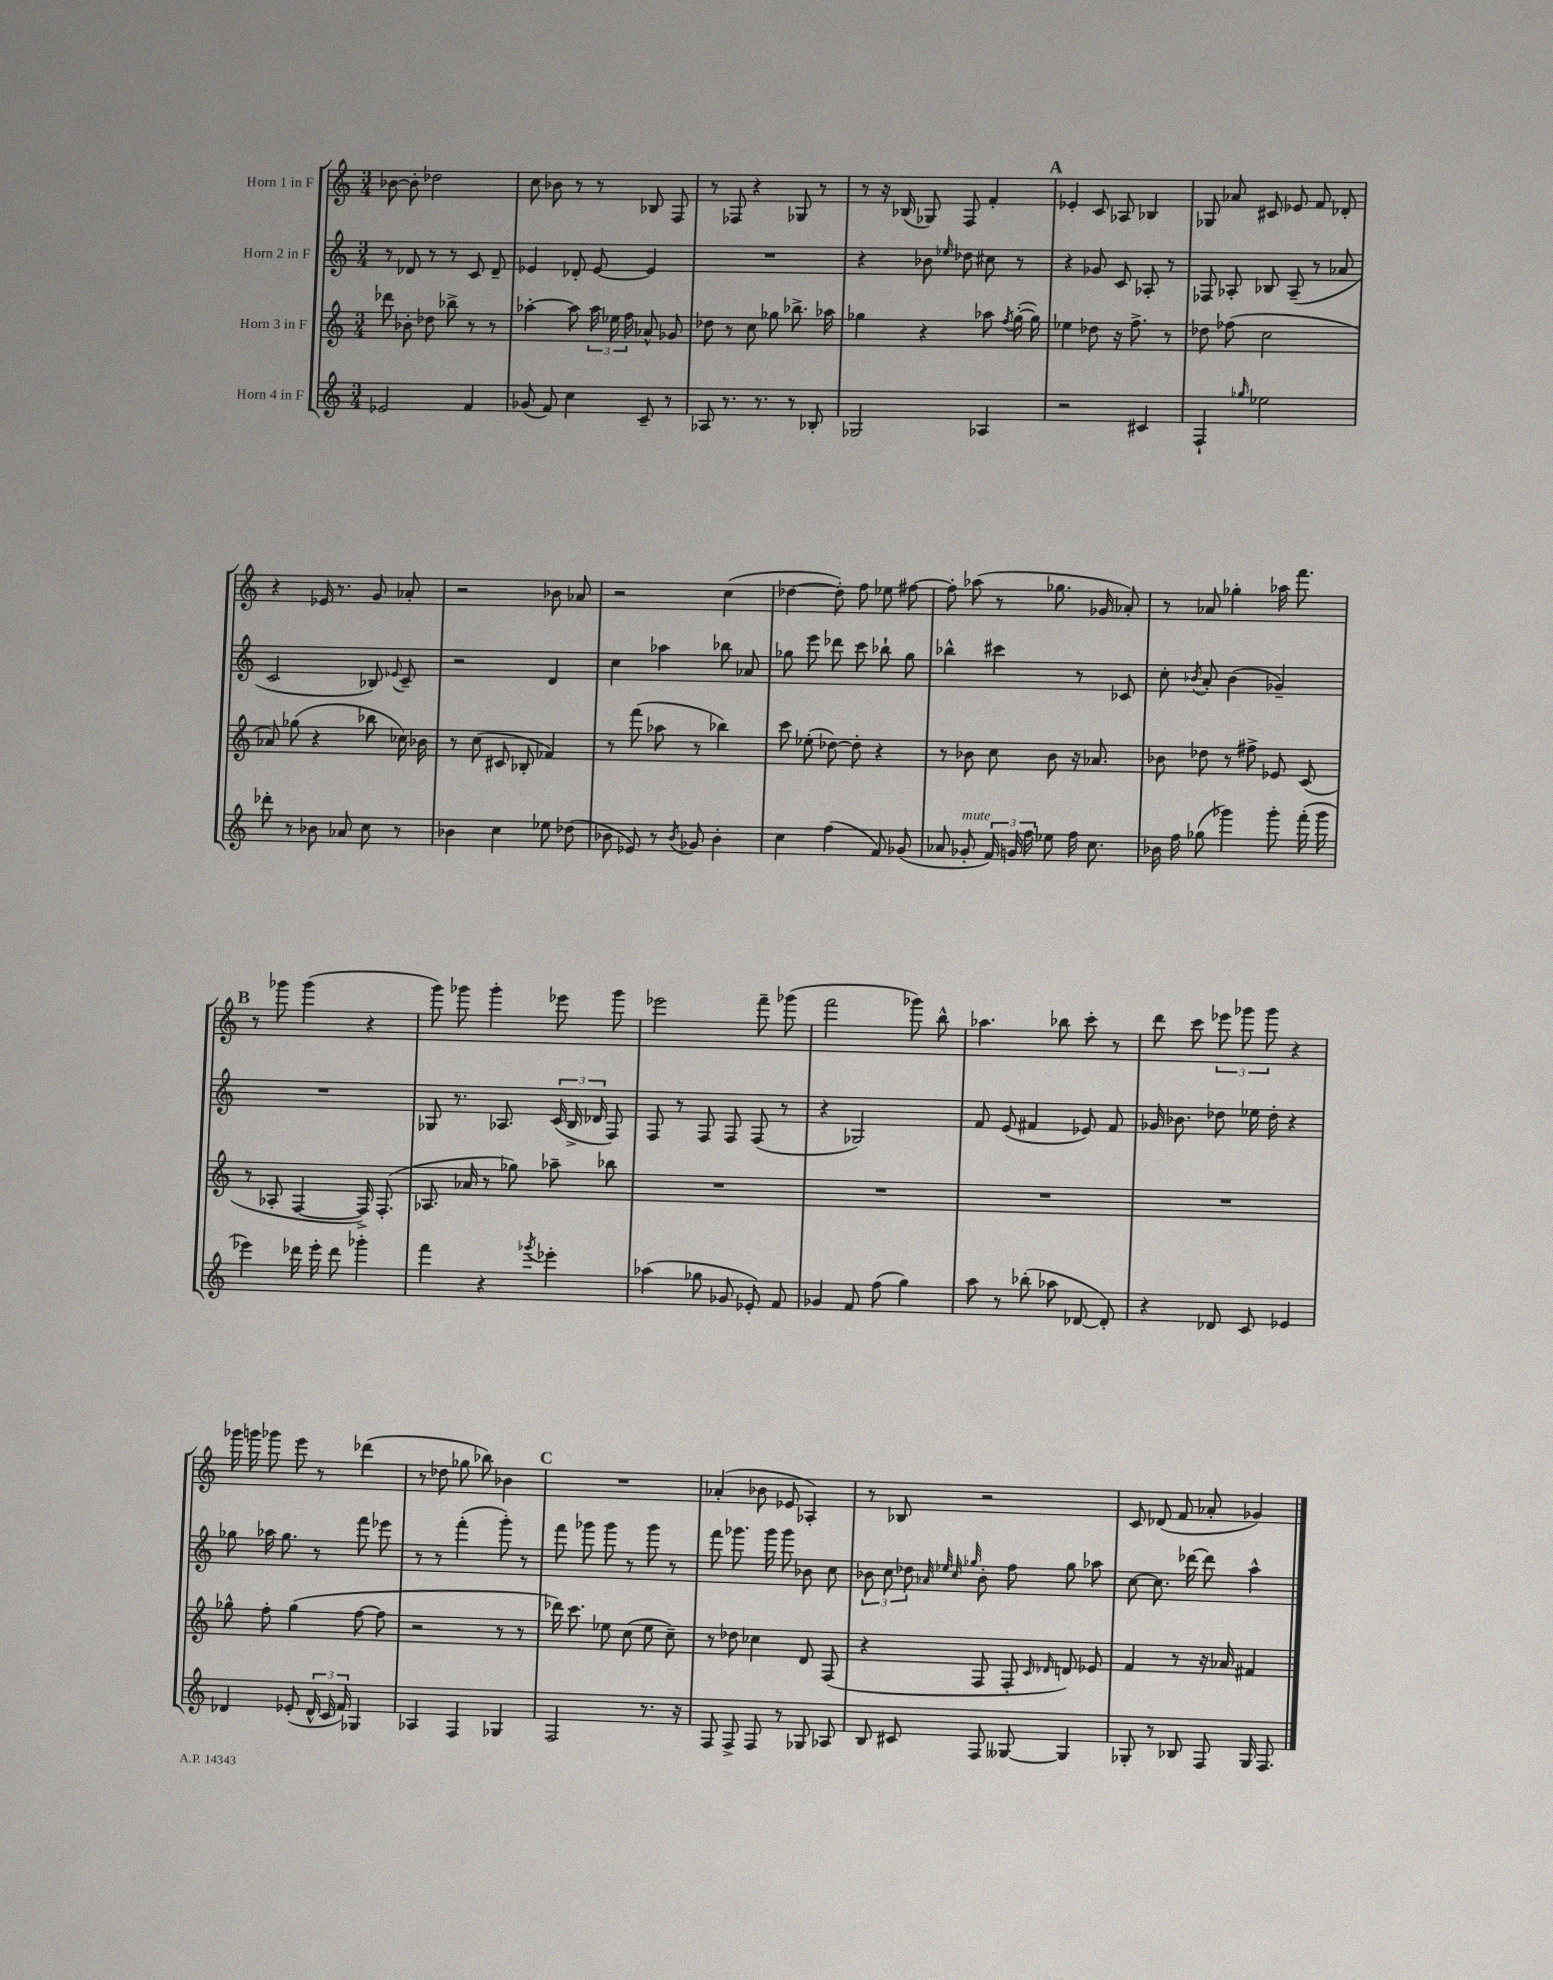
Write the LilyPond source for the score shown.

<<
\new StaffGroup <<
\new Staff = "s0" \with { instrumentName = "Horn 1 in F" } {
    \clef treble \key c \major \numericTimeSignature \time 3/4
    \autoBeamOff bes'8~ bes'8-. des''2 |
    c''8 bes'8 r8 r8 bes8 f8 |
    r8 fes8 r4 ges8 r8 |
    r8 r16 bes16( ges8) f8 f'4-. |
    \mark \markup { \bold "A" } ees'4-. c'8 aes8 bes4 |
    ges8 aes'8 cis'8 ees'8 f'8 des'8-. |
    r4 ees'16 r8. g'8 aes'8-. |
    r2 bes'8 aes'8 |
    r2 c''4( |
    des''4~ des''8-.) f''8 ees''8 fis''8~ |
    fis''8-. aes''8( r8 ges''8. ges'16 aes'8-.) |
    r8 aes'8 ges''4-. aes''16 f'''8. |
    \mark \markup { \bold "B" } r8 ges'''8 ges'''4( r4 |
    g'''8) ges'''8 ges'''4-. ees'''8 ges'''8 |
    ees'''2 f'''8-- ges'''8( |
    f'''2 ges'''8) b''8-^ |
    aes''4. bes''8 c'''8-. r8 |
    d'''8 c'''8 \tuplet 3/2 { ees'''8 ges'''8 ges'''8 } r4 |
    ges'''16 g'''16 ges'''8 e'''8 r8 des'''4( |
    r8 des''8 ges''8 bes''8) bes'4 |
    \mark \markup { \bold "C" } R2. |
    aes'4-.( bes'8 ees'8 aes4-.) |
    r8 bes8 r2 |
    c'8 des'8( f'8 aes'8-. ges'4) \bar "|." |
}
\new Staff = "s1" \with { instrumentName = "Horn 2 in F" } {
    \clef treble \key c \major \numericTimeSignature \time 3/4
    \autoBeamOff r8 des'8 r8 r8 c'8 des'8-- |
    ees'4 des'8-. ees'8~ ees'4 |
    R2. |
    r4 bes'8 \grace { ees''16 } des''8 cis''8 r8 |
    \mark \markup { \bold "A" } r4 ges'8 c'8 aes8-. r8 |
    fes8 aes8-. bes8 aes8--( r8 aes'8 |
    c'2 bes8) \appoggiatura { ees'8 } c'8-- |
    r2 d'4 |
    c''4 aes''4 bes''8 aes'8 |
    ges''8 e'''8 des'''8 c'''8 bes''8-! ges''8 |
    bes''4-^ cis'''4 r8 ces'8 |
    c''8-. \acciaccatura { bes'8 } a'8-. bes'4( ges'4--) |
    \mark \markup { \bold "B" } R2. |
    ges8 r8. aes8. \tuplet 3/2 { c'16( b16-> des'16 } f8) |
    f8 r8 f8 f8 f8( r8 |
    r4 ges2) |
    f'8 e'8( fis'4 ees'8) fis'8 |
    ges'16 bes'8. des''8 ees''16 des''16-. r4 |
    ges''8 aes''16 ges''8. r8 f'''8 ees'''8 |
    r8 r8 f'''4-.( g'''8-.) r8 |
    \mark \markup { \bold "C" } f'''8 ges'''8 ges'''8 r8 ges'''8 r8 |
    f'''8 ges'''8. ges'''16 ges'''8 bes'8 c''8 |
    \tuplet 3/2 { bes'8 c''8 des''8 } \grace { aes'32 ees''32 c''32 ges''32 } bes'8-. f''8 ges''8 aes''8 |
    c''8~ c''8. des'''16~ des'''8 a''4-^ \bar "|." |
}
\new Staff = "s2" \with { instrumentName = "Horn 3 in F" } {
    \clef treble \key c \major \numericTimeSignature \time 3/4
    \autoBeamOff des'''8 bes'8-. des''8 bes''8-> r8 r8 |
    aes''4~-. aes''8 \tuplet 3/2 { aes''16 ees''16 f''16 } aes'8-^ ges'8 |
    des''8 r8 c''8 ges''8 bes''8.-> aes''16 |
    ges''4 r4 aes''8 \acciaccatura { f''8 } ges''16~-.( ges''16) |
    \mark \markup { \bold "A" } ees''4 des''8 r16 f''8.-> r8 |
    des''8 fes''8( c''2 |
    aes'8) ges''8( r4 bes''8 ces''16) bes'16 |
    r8 c''8( cis'8 bes8-. fes'4) |
    r8 f'''8( aes''8 r8 bes''4) |
    c'''8 ees''8-.( des''8~) des''8-. r4 |
    r8 bes'8 c''8 bes'8 r16 aes'8. |
    bes'8 des''8 r8 fis''8-> ees'8 c'8( |
    \mark \markup { \bold "B" } r8 aes8-. f4~ f16->) f8.-.( |
    aes8. aes'16 r8 ges''8) aes''8-- bes''8 |
    R2. |
    R2. |
    R2. |
    R2. |
    ges''8-^ f''8-. ges''4( f''8~ f''8 |
    r2 r8 r8 |
    \mark \markup { \bold "C" } des'''16) c'''8. ees''8 c''8( ees''8 c''8--) |
    r8 des''8 ces''4 d'8 f8( |
    r4 f8 f8-. \grace { c'16 des'16 } d'8) ees'8 |
    f'4 r8 r16 aes'16 fis'4 \bar "|." |
}
\new Staff = "s3" \with { instrumentName = "Horn 4 in F" } {
    \clef treble \key c \major \numericTimeSignature \time 3/4
    \autoBeamOff ees'2 f'4 |
    ges'8( f'8) c''4 c'8-- r8 |
    aes8 r8. r8. r8 bes8-. |
    ges2 aes4 |
    \mark \markup { \bold "A" } r2 cis'4 |
    f4-! \grace { ges''16 } ees''2 |
    des'''8-. r8 bes'8 aes'8 c''8 r8 |
    bes'4 c''4 ees''8 des''8( |
    bes'8 ees'8) r8 \acciaccatura { bes'8 } ges'8 bes'4-. |
    c''4 f''4( f'8) ges'8( |
    aes'8 ges'8-.^\markup { \italic "mute" } \tuplet 3/2 { f'16) g'16 f''16 } ees''8 f''16 c''8. |
    bes'16 f''16 ges''8( ges'''4) ges'''8-. f'''16-.( ges'''16 |
    \mark \markup { \bold "B" } ees'''4) des'''16 ees'''16-. des'''8 ges'''4-. |
    f'''4 r4 \acciaccatura { ges'''8 } ees'''4-. |
    aes''4( ges''8 ges'8 ees'8-.) f'8 |
    ges'4 f'8 f''8( g''4) |
    a''8 r8 bes''8-.( aes''8 des'8~ des'8-.) |
    r4 des'8 c'8 ees'4 |
    des'4 ees'8-.( \tuplet 3/2 { des'16-^ c'16 f'16) } ges4 |
    aes4 f4 ges4 |
    \mark \markup { \bold "C" } f2 r8. r16 |
    f8 f8-> f8 r8 ges8 aes8 |
    b8 cis'8 f8 geses8~ geses4 |
    ges8-. r8 bes8 f8 ges16 f8. \bar "|." |
}
>>
>>
\layout { \context { \Score \remove "Bar_number_engraver" } }
